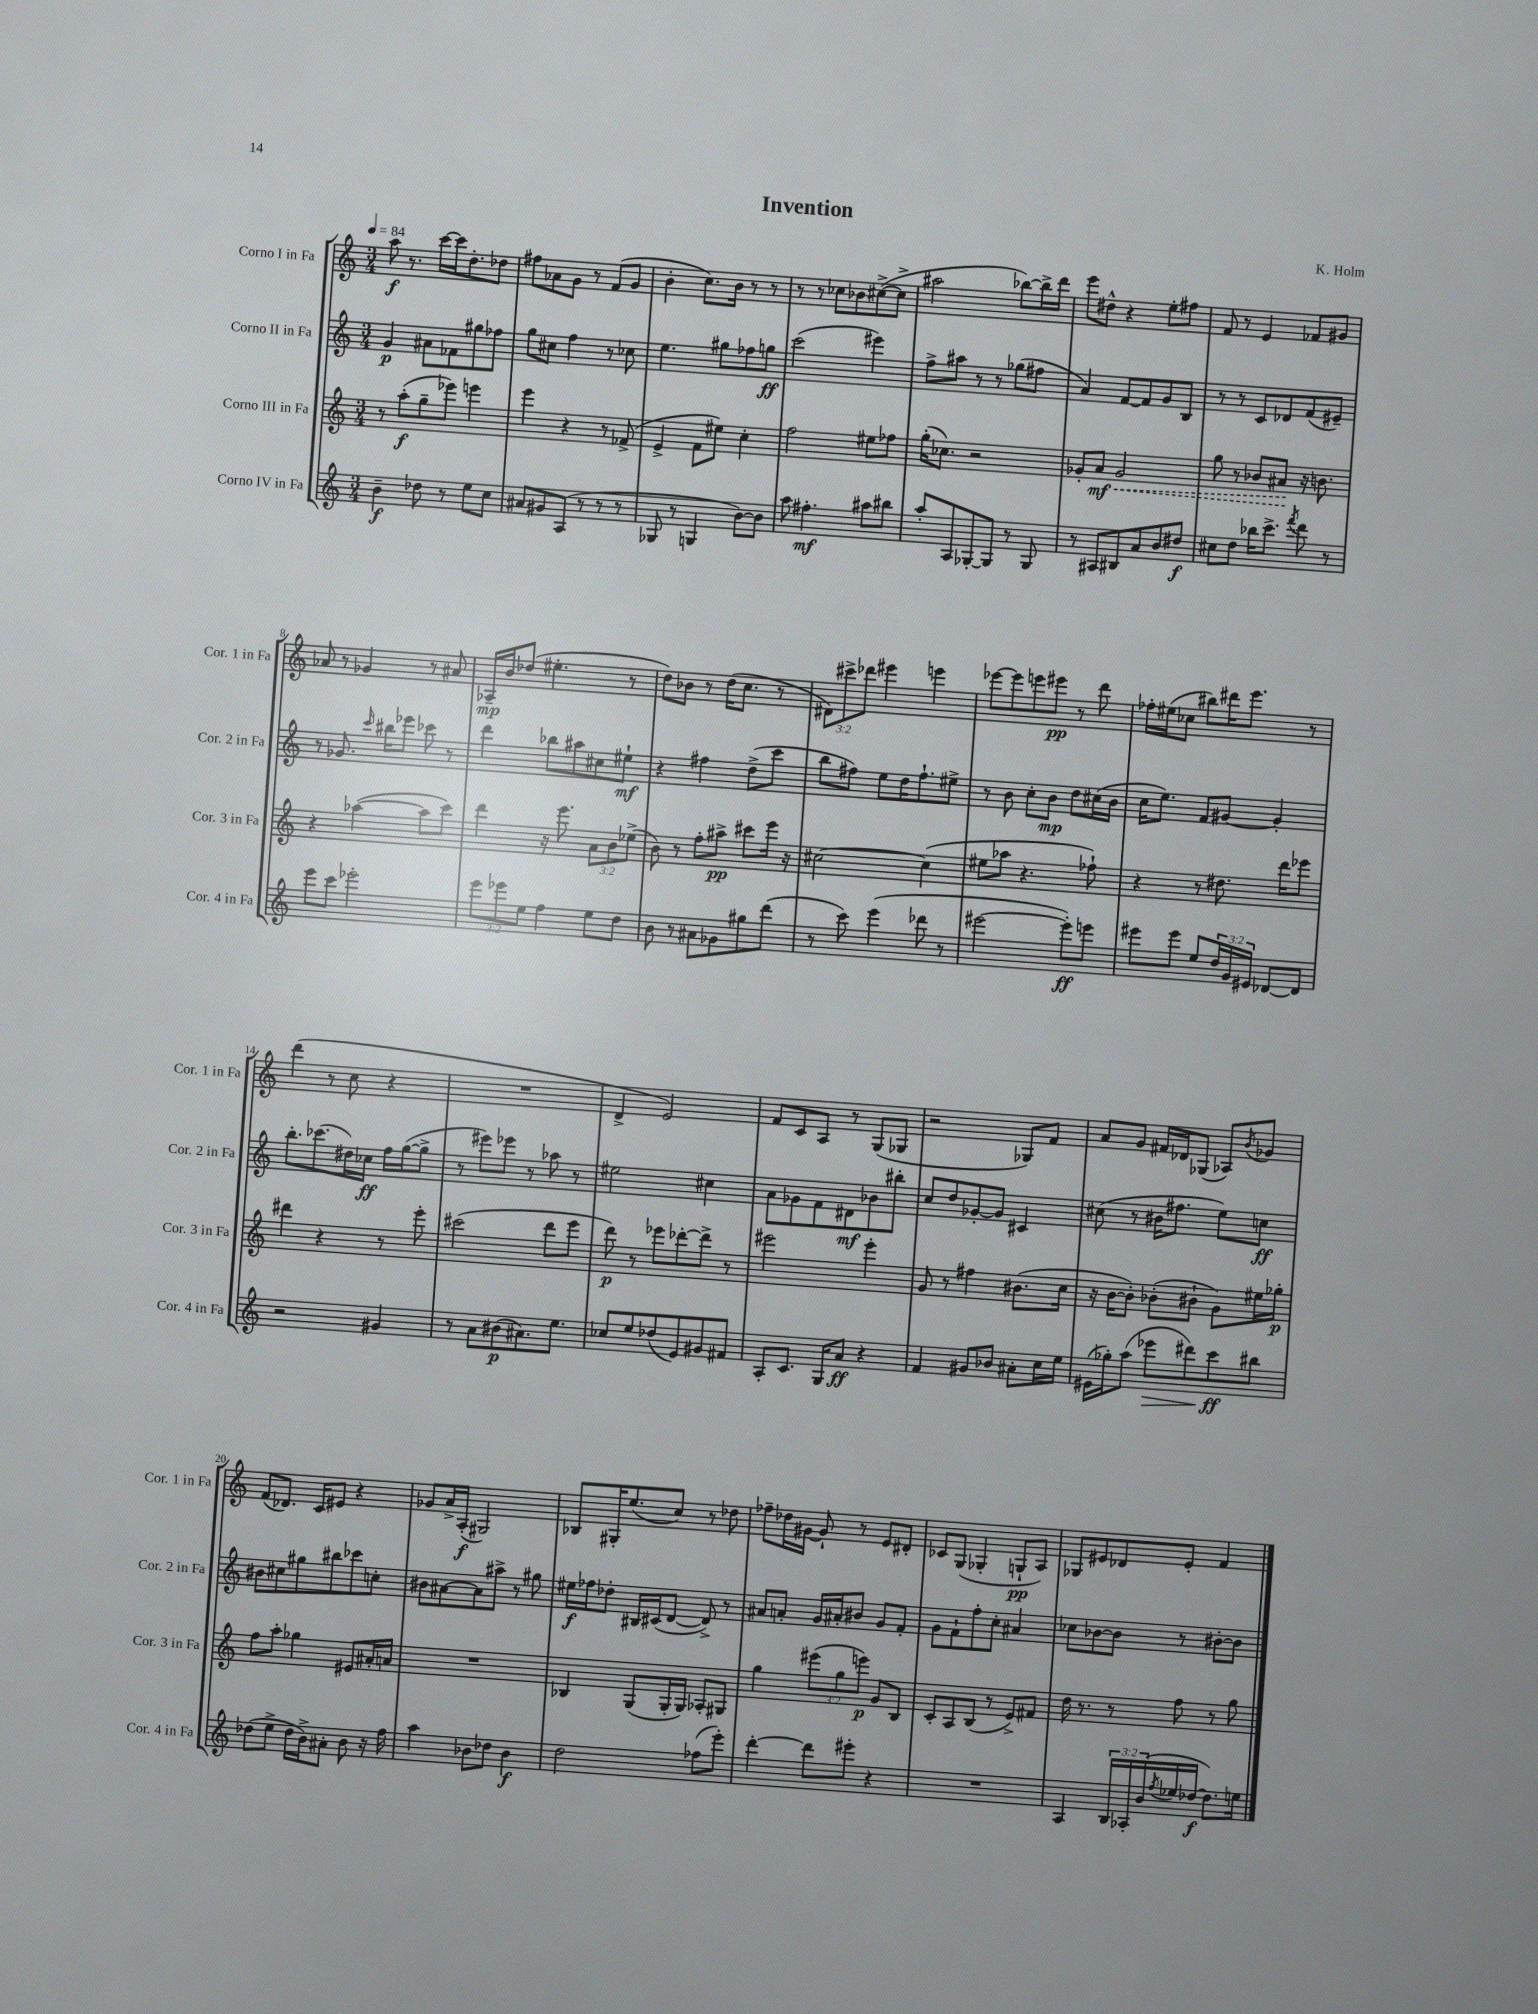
\header { title = "Invention" composer = "K. Holm" }
<<
\new StaffGroup <<
\new Staff = "s0" \with { instrumentName = "Corno I in Fa" shortInstrumentName = "Cor. 1 in Fa" } {
    \clef treble \key c \major \numericTimeSignature \time 3/4 \override Staff.TupletNumber.text = #tuplet-number::calc-fraction-text \tempo 4 = 84
    a''8\f r8. c'''16~ c'''16 d''8.-. des''8 |
    fis''8 aes'8 g'8 r8 f'8( g'8 |
    b'4-. c''8.) b'16 r8 r8 |
    r8 r8 ces''8 bes'8 cis''8~->( cis''8-> |
    ais''2 bes''8~) bes''16-> d'''16 |
    e'''8 dis''8-^ r4 e''8-. fis''8 |
    f'8 r8 e'4 fes'8 gis'8 |
    aes'8 r8 ges'4 r8 ais'8 |
    aes16--\mp b'16 des''8( eis''4.-. r8 |
    d''8) bes'8 r8 d''16( c''8. r8 |
    \tuplet 3/2 { dis'8) cis'''8-> des'''8 } eis'''4 e'''4 |
    ees'''8~ ees'''8 e'''8 eis'''8\pp r8 d'''8 |
    fes''16-. eis''16( ces''8 bis''8) dis'''16 e'''8. r8 |
    d'''4( r8 c''8 r4 |
    R2. |
    d'4-> e'2) |
    f'8 c'8 a8 r8 g8( ges8 |
    r2 ges8) f'8 |
    a'8 g'8 fis'16 des'16 ges8( aes8) \acciaccatura { b'8 } ges'8 |
    f'8( des'8.) c'16 eis'8 r4 |
    ges'8 a'16-> a16-.\f( gis2) |
    bes8 gis16-. e''8.( c''8) r8 des''8 |
    fes''8-- des''16 gis'16~ gis'8-! r8 e'8 dis'8-. |
    ces'8 g8( ges4-. g8-!\pp a8) |
    ges8 eis'8 des'8 eis'8-. f'4 \bar "|." |
}
\new Staff = "s1" \with { instrumentName = "Corno II in Fa" shortInstrumentName = "Cor. 2 in Fa" } {
    \clef treble \key c \major \numericTimeSignature \time 3/4
    g'4\p ais'8 fes'8 gis''8 fes''8 |
    g''8 cis''8 f''4 r8 ces''8 |
    e''4. gis''8 fes''8 g''8\ff |
    c'''2( eis'''4) |
    f''8-> ais''8 r8 r8 ges''8( fis''8 |
    a'4) f'8~ f'8 g'8 b8 |
    r8 r8 c'8 des'8 f'8( eis'8--) |
    r8 ges'8. \grace { c'''16 } bis''16 ees'''8 ces'''8 r8 |
    d'''4 bes''8 ais''8 cis''8 eis''8-!\mf |
    r4 fis''4 d''8->( c'''8 |
    b''8 fis''8) e''8 d''16 fis''8.-! eis''8-> |
    r8 b'8 c''8-. b'8\mp d''8 cis''16( b'16 |
    c''16 e''8.) f'8 gis'8~ gis'4-. |
    b''8.-. ces'''8.( dis''16) ces''16\ff f''16 g''16~( g''8-> |
    r8 eis'''8) ees'''8 r8 aes''8 r8 |
    eis''2 cis''4 |
    a'8 ges'8 f'8 dis'8\mf bes'8 bis''8-. |
    c''8 d''8 ges'8~-. ges'8 cis'4 |
    cis''8( r8 bis'16 fis''8. e''8) c''8\ff |
    bis'8 cis''8 gis''8 bis''8 ces'''8 c''8-. |
    bis'8 ais'8~ ais'8 ais''8-> r8 gis''8 |
    eis''16\f fes''16 des''8-. bis16 cis'16( d'8~ d'8->) r8 |
    ais'8 a'8-. g'16 ais'16-. bis'8 g'8 f'8-. |
    g'8 f'8-! f''8-. c''8-. ais'4 |
    ces''8 bes'8~ bes'8 r8 bis'8~-. bis'8 \bar "|." |
}
\new Staff = "s2" \with { instrumentName = "Corno III in Fa" shortInstrumentName = "Cor. 3 in Fa" } {
    \clef treble \key c \major \numericTimeSignature \time 3/4 \override Staff.TupletNumber.text = #tuplet-number::calc-fraction-text
    r8 a''8-.\f( g''8-- ees'''8) e'''4 |
    e'''4 r4 r8 fes'8->( |
    e'4-> f'8 eis''8) c''4-. |
    f''2 eis''8 fes''8 |
    g''16-.( ces''8.) r2 |
    ges'8-. a'8\mf \once \override Hairpin.style = #'dashed-line ges'2\< |
    g''8 r8 bes'8 ais'8\! r16 b'8. |
    r4 aes''4~( aes''8 c'''8) |
    d'''4 r16 e'''8. \tuplet 3/2 { a'8 b'8 ees''8->( } |
    b'8) r8 f''8-. ais''8->\pp cis'''8 e'''16 r16 |
    cis''2~ cis''4( |
    eis''8 aes''8 r4. fes''8-!) |
    r4 r8 dis''8. d'''16 ees'''8 |
    dis'''4 r4 r8 e'''8-. |
    cis'''2( d'''8 e'''8 |
    d'''8\p) r8 ees'''8 des'''8~-. des'''8-> r8 |
    eis'''2 eis'''4-. |
    g'8 r8 fis''4 bis'8.( c''16 |
    r16 b'16~ b'8-.) bes'8-.( bis'8-! g'8) eis''16 ges''16-.\p |
    f''8 a''8-. ges''4 eis'8 ais'16-. a'16 |
    R2. |
    bes4 g8( g16-. g16) aes8-. gis8 |
    g''4 \tuplet 3/2 { eis'''8( g''8 e'''8\p) } g'8 b8 |
    c'8-. a8 b8( r8 e'8->) fis'8 |
    d''16 r8. r8 f''8 r8 g''8 \bar "|." |
}
\new Staff = "s3" \with { instrumentName = "Corno IV in Fa" shortInstrumentName = "Cor. 4 in Fa" } {
    \clef treble \key c \major \numericTimeSignature \time 3/4 \override Staff.TupletNumber.text = #tuplet-number::calc-fraction-text
    b'4--\f des''8 r8 e''8 c''8 |
    ais'8 gis'8 a8( r8 r8 r8 |
    ges8 r8 g4 b'8~) b'8 |
    a''8 fis''4.-.\mf ais''8 bis''8 |
    a''8-. a8 ges8~-. ges8 r8 ges8 |
    r8 ais8 bis8 a'8 b'8 dis''8\f |
    cis''8 d''8 bes''16 c'''8.-> \acciaccatura { f'''8 } d'''8 r8 |
    e'''8 c'''8 ees'''2-. |
    \tuplet 3/2 { e'''8 ees'''8 e''8 } f''4 e''8 d''8 |
    b'8 r8 ais'8 ges'8 gis''8 d'''8( |
    r8 c'''8) e'''4( des'''8 r8 |
    eis'''2~ eis'''8-.\ff) e'''8 |
    eis'''8 eis'''8 e''8 \tuplet 3/2 { d''16 g'16 eis'16 } des'8~ des'8 |
    r2 gis'4 |
    r8 a'8 bis'8\p( ais'8.) e''8. |
    ces''8 e''8 des''8( e'8) gis'8 fis'8 |
    a8-. c'8. g16 a'8\ff r4 |
    f'4 gis'8 bes'8 ais'8-. c''16 e''16 |
    eis'16( ges''16-.) a''8( ees'''8\> dis'''8) c'''8\ff\! bis''8 |
    des''8( e''8-> des''16 b'16->) ais'8-. b'8 r16 f''16 |
    a''4 bes'8 des''8 bes'4\f |
    d''2 fes''8( e'''8-.) |
    d'''4~-. d'''8 eis'''8-. r4 |
    R2. |
    a4 \tuplet 3/2 { b16 aes16-. b'16( } \acciaccatura { f''8 } ees''16 des''16~\f des''8.) e''16 \bar "|." |
}
>>
>>
